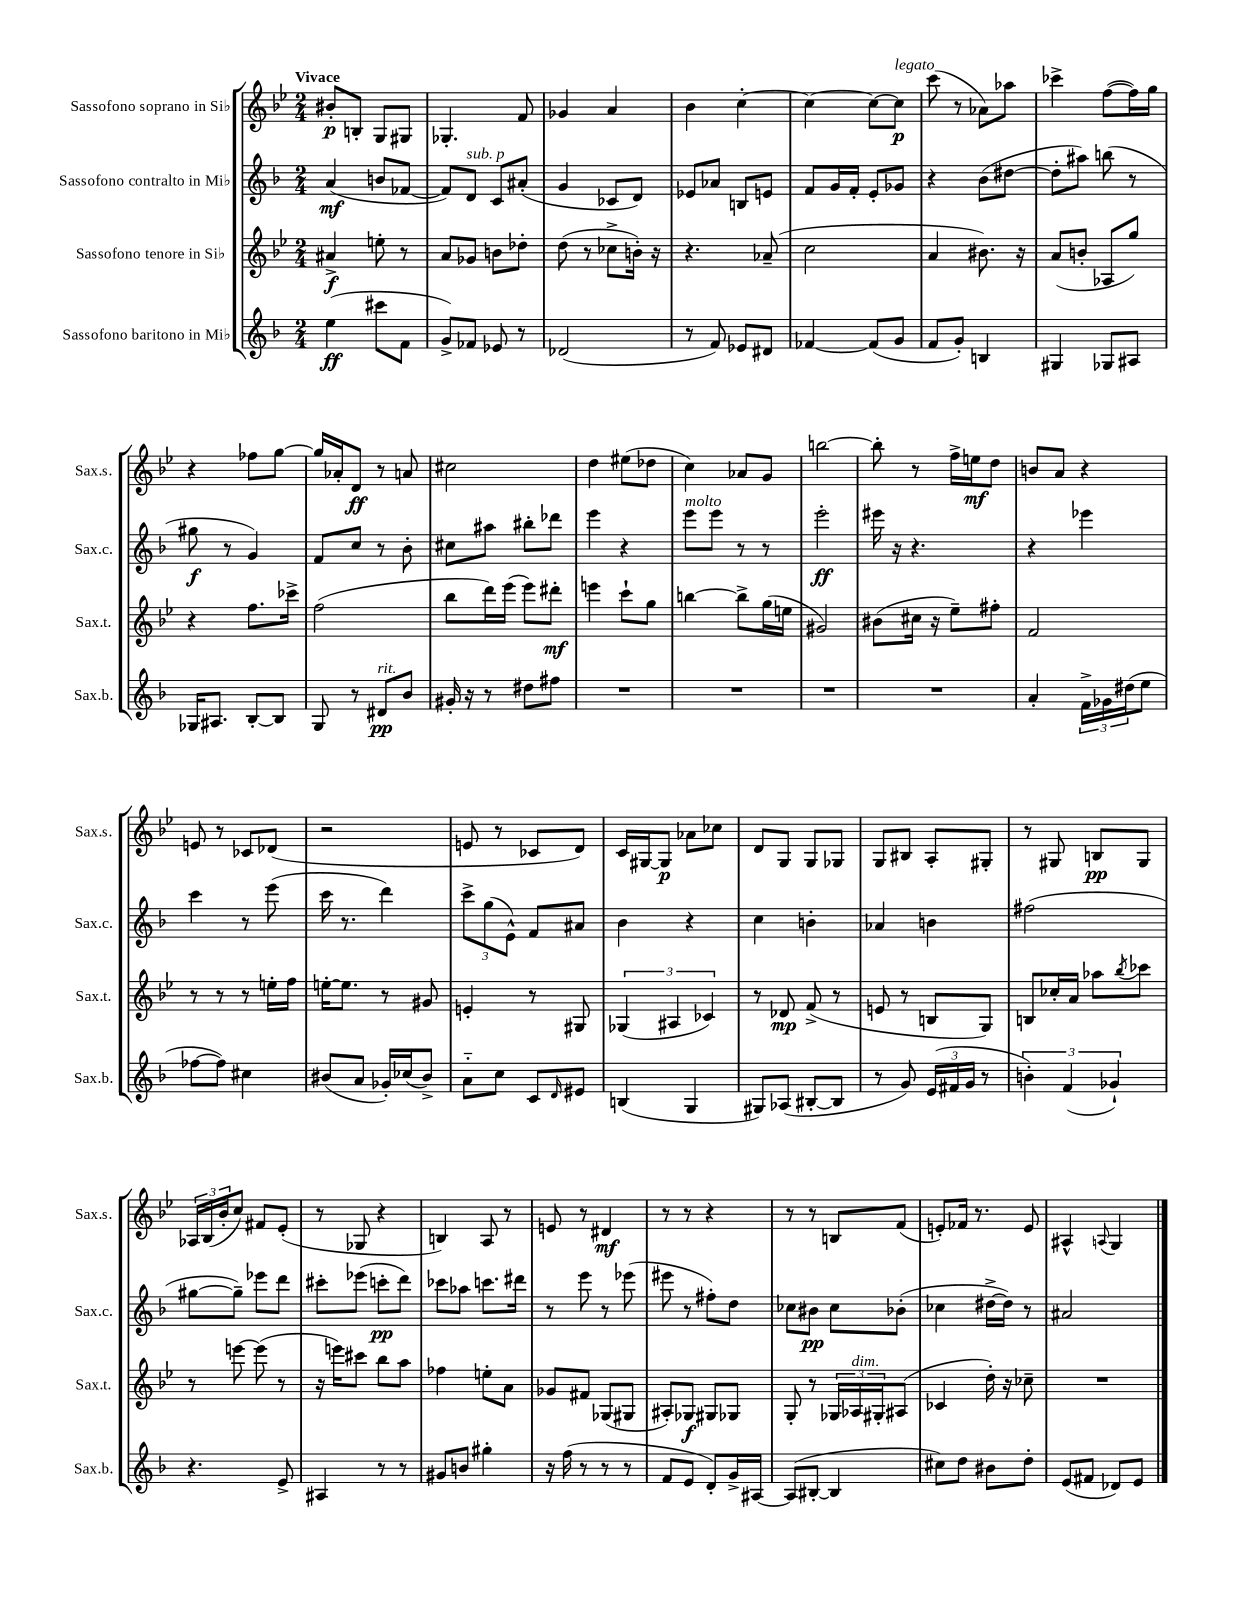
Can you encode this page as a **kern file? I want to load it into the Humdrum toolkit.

**kern	**kern	**kern	**kern
*staff4	*staff3	*staff2	*staff1
*clefG2	*clefG2	*clefG2	*clefG2
*k[b-]	*k[b-e-]	*k[b-]	*k[b-e-]
*M2/4	*M2/4	*M2/4	*M2/4
(4ee	4a#^	(4a	8b#'
.	.	.	8B'
8ccc#	8ee'	8b	8G
8f	8r	[8f-	8G#
=	=	=	=
8g^)	8a	8f-])	4.G-'
8f-	8g-	8d	.
8e-	8b	8c	.
8r	8dd-'	(8a#'	8f
=	=	=	=
(2d-	(8dd	4g	4g-
.	8r	.	.
.	8cc-^	8c-	4a
.	16b')	8d)	.
.	16r	.	.
=	=	=	=
8r	4.r	8e-	4b-
8f)	.	8a-	.
8e-	.	8B	[4cc'
8d#	(8a-~	8e	.
=	=	=	=
[4f-	2cc	8f	4cc_
.	.	16g	.
.	.	16f'	.
(8f-]	.	8e'	8cc_
8g	.	8g-	8cc]
=	=	=	=
8f	4a	4r	(8ccc
8g')	.	.	8r
4B	8.b#)	(8b-	8a-)
.	.	[8dd#	8aa-
.	16r	.	.
=	=	=	=
4G#	(8a	8dd#']	4ccc-^
.	8b'	8aa#)	.
8G-	8A-	(8bb	([8ff
8A#	8gg)	8r	16ff])
.	.	.	16gg
=	=	=	=
16G-	4r	8gg#	4r
8.A#	.	.	.
.	.	8r	.
[8B-'	8.ff	4g)	8ff-
8B-]	.	.	[8gg
.	16ccc-^	.	.
=	=	=	=
8G	(2ff	8f	16gg]
.	.	.	16a-'
8r	.	8cc	8d
8d#	.	8r	8r
8b-	.	8b-'	8a
=	=	=	=
16g#'	8bb-	8cc#	2cc#
16r	.	.	.
8r	16ddd)	8aa#	.
.	(16eee-	.	.
8dd#	8eee-)	8bb#'	.
8ff#	8ddd#'	8ddd-	.
=	=	=	=
2r	4eee	4eee	4dd
.	8ccc`	4r	(8ee#
.	8gg	.	8dd-
=	=	=	=
2r	[4bb	8eee	4cc)
.	.	8eee	.
.	8bb^]	8r	8a-
.	(16gg	8r	8g
.	16ee	.	.
=	=	=	=
2r	2g#)	2eee'	[2bb
=	=	=	=
2r	(8b#	16eee#	8bb']
.	.	16r	.
.	16cc#	4.r	8r
.	16r	.	.
.	8ee-~)	.	16ff^
.	.	.	16ee
.	8ff#'	.	8dd
=	=	=	=
4a'	2f	4r	8b
.	.	.	8a
24f^	.	4eee-	4r
24g-	.	.	.
(24dd#	.	.	.
8ee	.	.	.
=	=	=	=
[8ff-	8r	4ccc	8e
8ff-])	8r	.	8r
4cc#	8r	8r	8c-
.	16ee'	(8eee	(8d-
.	16ff	.	.
=	=	=	=
(8b#	[16ee'	16ccc	2r
.	8.ee]	8.r	.
8a	.	.	.
16g-')	8r	4ddd)	.
(16cc-	.	.	.
8b#^)	8g#	.	.
=	=	=	=
8a'~	4e'	12ccc^	8e
.	.	(12gg	.
8cc	.	.	8r
.	.	12e^^)	.
8c	8r	8f	8c-
16qqd	.	.	.
8e#	8G#	8a#	8d)
=	=	=	=
(4B	(6G-	4b-	16c
.	.	.	[16G#
.	.	.	8G#]
.	6A#	.	.
4G	.	4r	8a-
.	6c-)	.	.
.	.	.	8cc-
=	=	=	=
8G#)	8r	4cc	8d
(8A-	8d-	.	8G
[8B#'	(8f^	4b'	8G
8B#]	8r	.	8G-
=	=	=	=
8r	8e	4a-	8G
8g)	8r	.	8B#
(24e	8B	4b	8A'
24f#	.	.	.
24g	.	.	.
8r	8G)	.	8G#'
=	=	=	=
6b')	8B	(2ff#	8r
.	16cc-'	.	8G#
(6f	.	.	.
.	16a	.	.
.	8aa-	.	8B
6g-`)	.	.	.
.	8qbb-	.	.
.	8ccc-	.	8G#
=	=	=	=
4.r	8r	[8gg#	24A-
.	.	.	(24B-
.	.	.	24b-'
.	[8eee	8gg#~])	8cc)
.	(8eee]	8eee-	8f#
8e^	8r	8ddd	(8e-'
=	=	=	=
4A#	16r	8ccc#'	8r
.	16eee)	.	.
.	8ccc#	(8eee-	8G-
8r	8bb-	8ccc'	4r
8r	8aa	8ddd)	.
=	=	=	=
8g#	4ff-	8ccc-	4B)
8b	.	8aa-	.
4gg#'	8ee'	8.ccc	8A
.	8a	.	8r
.	.	16ddd#	.
=	=	=	=
16r	8g-	8r	8e
(16ff	.	.	.
8r	8f#	8eee	8r
8r	(8G-	8r	4d#
8r	8G#	(8eee-	.
=	=	=	=
8f	8A#')	8eee#	8r
8e	8G-	8r	8r
8d')	8G#	8ff#')	4r
16g^	8G-	8dd	.
[16A#	.	.	.
=	=	=	=
(8A#]	8G'	8cc-	8r
[8B#'	8r	8b#	8r
4B#]	24G-	8cc-	8B
.	24A-	.	.
.	24G#'	.	.
.	(8A#	(8b-'	(8f
=	=	=	=
8cc#)	4c-	4cc-	8e')
8dd	.	.	16f-
.	.	.	8.r
8b#	16dd')	[16dd#^	.
.	16r	16dd#])	.
8dd'	8cc-~	8r	8e
=	=	=	=
(8e	2r	2a#	4A#^^
8f#	.	.	.
.	.	.	8qqA
8d-)	.	.	4G
8e	.	.	.
==	==	==	==
*-	*-	*-	*-
